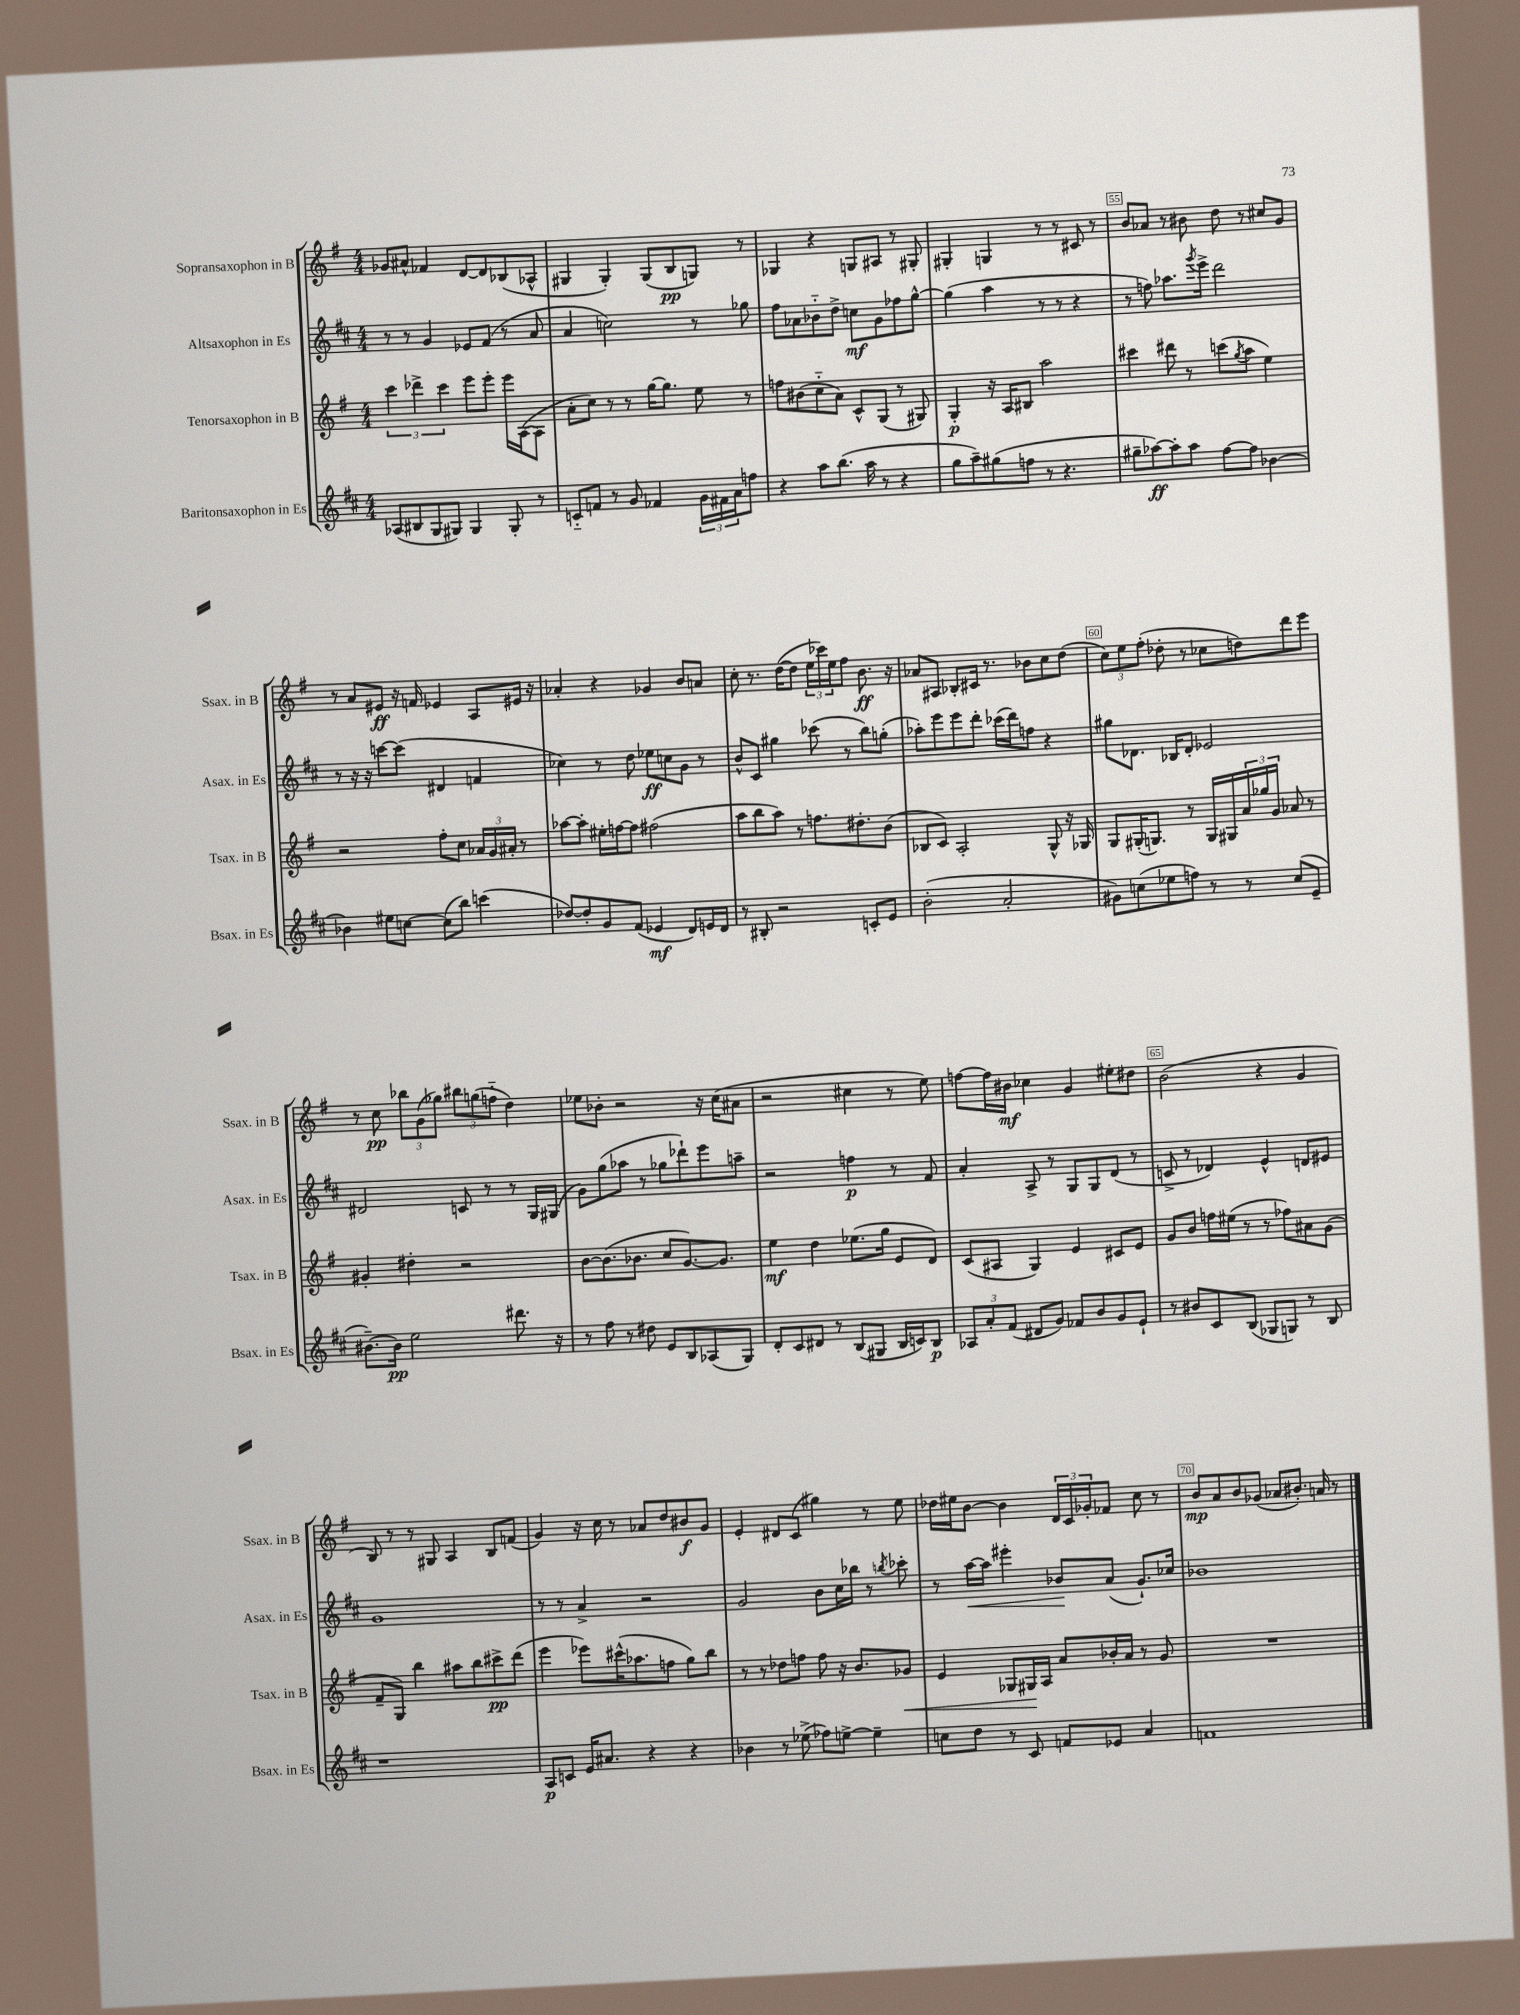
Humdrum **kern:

**kern	**kern	**kern	**kern
*staff4	*staff3	*staff2	*staff1
*clefG2	*clefG2	*clefG2	*clefG2
*k[f#c#]	*k[f#]	*k[f#c#]	*k[f#]
*M4/4	*M4/4	*M4/4	*M4/4
(8A-	6ccc	8r	8g-
8B#	.	8r	8a#^^
.	6ddd-^	.	.
8G	.	4g	4f-
.	6ccc	.	.
8G#)	.	.	.
4G#	8eee	8e-	[8d
.	8eee'	(8f#	8d]
8G#'	16eee	8r	(8B-
.	([16A	.	.
8r	8A]	8a	8A-^^
=	=	=	=
8c'~	8a'	4a	4G#
8f	8cc)	.	.
8r	8r	2cc)	4G#')
8g	8r	.	.
4f-	[16gg	.	(8G#
.	8.gg]	.	.
.	.	.	8B
24g	8ee	8r	8G)
24f#	.	.	.
24a	.	.	.
8ff	8r	8gg-	8r
=	=	=	=
4r	8ff	8ff#	4G-
.	(8b#	8a-	.
8aa	8cc'~	8b-'~	4r
(8.bb	8a)	8dd^	.
.	8c^^	8cc	8G
16aa	.	.	.
8r	(8G	8g	8A#
4r	8r	8ff-	8r
.	8G#)	[8gg^^	8G#'
=	=	=	=
8gg	4G'	(4gg]	4G#'
8aa~)	.	.	.
(8gg#	16r	4aa	4G
.	16A	.	.
8ff	8B#	.	.
8r	2aa	8r	8r
4.r	.	8r	8r
.	.	4r	8c#
.	.	.	8r
=	=	=	=
8gg#~	4ccc#	8r	8b
[8aa-)	.	8ff)	8a-
8aa-']	8ddd#	8.aa-	8r
8aa-	8r	.	8b#
.	.	8qggg	.
.	.	16eee^	.
[8ff#	(8ccc	2ddd	8dd
.	8qgg	.	.
8ff#]	8aa	.	8r
[4b-	4ee)	.	8cc#
.	.	.	8g
=	=	=	=
4b-]	2r	8r	8r
.	.	16r	8a
.	.	16r	.
8ee#	.	[8ccc	8e#
[8cc	.	(8ccc]	16r
.	.	.	16f
(8cc]	8ff#'	4d#	4e-
8bb)	8cc	.	.
(4ccc	24a-	4f	8A
.	24g	.	.
.	24a#'	.	.
.	8r	.	16e#
.	.	.	16r
=	=	=	=
[8dd-)	[8aa-	4cc-)	4a-'
8dd-']	8aa-']	.	.
8g	16ee#'	8r	4r
.	[16ff	.	.
(8f#	8ff]	8dd	.
4e-	(2ff#	8ee-	4g-
.	.	8cc	.
8d)	.	8g	8b
16e	.	8r	8a
16d	.	.	.
=	=	=	=
8r	8aa	8b^^	8cc'
8B#'	8bb	8c#	8.r
2r	8aa)	4gg#	.
.	.	.	([16dd
.	8r	.	8dd]
.	8.ff	(8ccc-	24ee
.	.	.	24ccc-)
.	.	.	24ee
.	.	8r	8ff#
.	8.dd#'	.	.
8c'	.	8bb)	8.b
8e	(8b	(8gg'	.
.	.	.	16r
=	=	=	=
(2b'	8B-	8aa-')	8a-
.	8c)	8eee	8A#
.	2A'	8eee	8B-'
.	.	8ddd'	16c#
.	.	.	8.r
2a'	.	(16ccc-	.
.	.	16ddd)	.
.	.	8ff	8b-
.	8G^^	4r	8cc
.	16r	.	(8dd
.	16G-	.	.
=	=	=	=
8g#)	8G	8gg#	12cc)
.	.	.	12ee
(8cc	(16G#'	8.d-	.
.	.	.	(12ff#'
.	8.G)	.	.
8ee-	.	.	8dd-'
.	.	16B-	.
8ff)	8r	8d-'	8r
8r	16G	2e-	8cc-
.	16G#	.	.
8r	24a	.	8dd)
.	24gg-	.	.
.	24g	.	.
(8cc	8a-	.	8ddd
8e~	8r	.	8eee
=	=	=	=
[8.b#~)	4g#'	2d#	8r
.	.	.	8cc
16b#]	.	.	.
2ee	4dd#'	.	12bb-
.	.	.	(12g
.	.	.	12gg-)
.	2r	8c	12bb#
.	.	.	(12gg
.	.	8r	.
.	.	.	12ff'~
8.ddd#	.	8r	4dd)
.	.	16G	.
16r	.	(16G#	.
=	=	=	=
8r	[8b	8g)	8ee-
8ff#	(8.b]	(8gg	8b-'
8r	.	8aa-	2r
.	8.b-	.	.
8dd#	.	8r	.
8e	8cc	8gg-	.
8B	[8.g)	8ddd-`)	.
(8A-	.	8eee	16r
.	8.g]	.	(16cc
8G)	.	8aa~	8a#
=	=	=	=
8d'	4ee	2r	2r
8c#	.	.	.
8d#	4dd	.	.
8r	.	.	.
(8B	(8.ee-	4ff	4cc#
8G#	.	.	.
.	16gg	.	.
16B	8e	8r	8r
16c)	.	.	.
8B	8d)	8f#	8ee)
=	=	=	=
12A-	(8c	4a'	[8ff
12a'	.	.	.
.	8A#	.	16ff]
(12f#	.	.	.
.	.	.	16b#
8d#	4G)	8A^	4cc-
8g)	.	8r	.
8f-	4e	8G	4g
8b	.	8G	.
8g	8c#	(8d	8ee#'
8e`	8e	8r	8dd#
=	=	=	=
8r	8g	8c^	(2b
8b#	8b	8r	.
8c#	16ff	4d-)	.
.	(16ee#	.	.
(8B	8r	.	.
8G-	8r	4e^^	4r
8G)	8ff-)	.	.
8r	8a#	8d	4g
8B	(8g	8e#	.
=	=	=	=
1r	8f#~	1g	8B)
.	8G)	.	8r
.	4bb	.	8r
.	.	.	8G#
.	8aa#	.	4A
.	8bb	.	.
.	8ccc#^	.	8B
.	(8ddd	.	(8f
=	=	=	=
8A	4eee	8r	4g)
8c	.	8r	.
16e	8eee-)	4a^	16r
8.a#	.	.	16cc
.	(16ccc#^^	.	8r
.	8.aa-	.	.
4r	.	2r	8a-
.	8ff	.	8dd
4r	8gg)	.	8b#
.	8bb	.	8g
=	=	=	=
4b-	8r	2g	4e'
.	8r	.	.
8r	8dd-	.	8d#
(8ee-^	8ff	.	(8c
8ff-)	8ff	8b	4gg#)
[8ee^	16r	16cc#	.
.	8.b	16bb-	.
4ee~]	.	8r	8r
.	.	8qbb	.
.	8g-	8ccc-'	8ee
=	=	=	=
8cc	4e	8r	16dd-
.	.	.	16ee#
8dd	.	[16aa	[8b
.	.	16aa]	.
8r	8G-	4eee#'	4b]
8c#	16G#	.	.
.	16A	.	.
8f	8a	8b-	24d
.	.	.	24c
.	.	.	24g-'
8e-	16b-'	(8a	8f-
.	16a	.	.
4a	8r	8.g`)	8cc
.	8g	.	8r
.	.	16cc-	.
=	=	=	=
1f	1r	1b-	8b
.	.	.	8a
.	.	.	8b
.	.	.	(8g-
.	.	.	8a-
.	.	.	8.b#')
.	.	.	16a
.	.	.	8r
==	==	==	==
*-	*-	*-	*-
